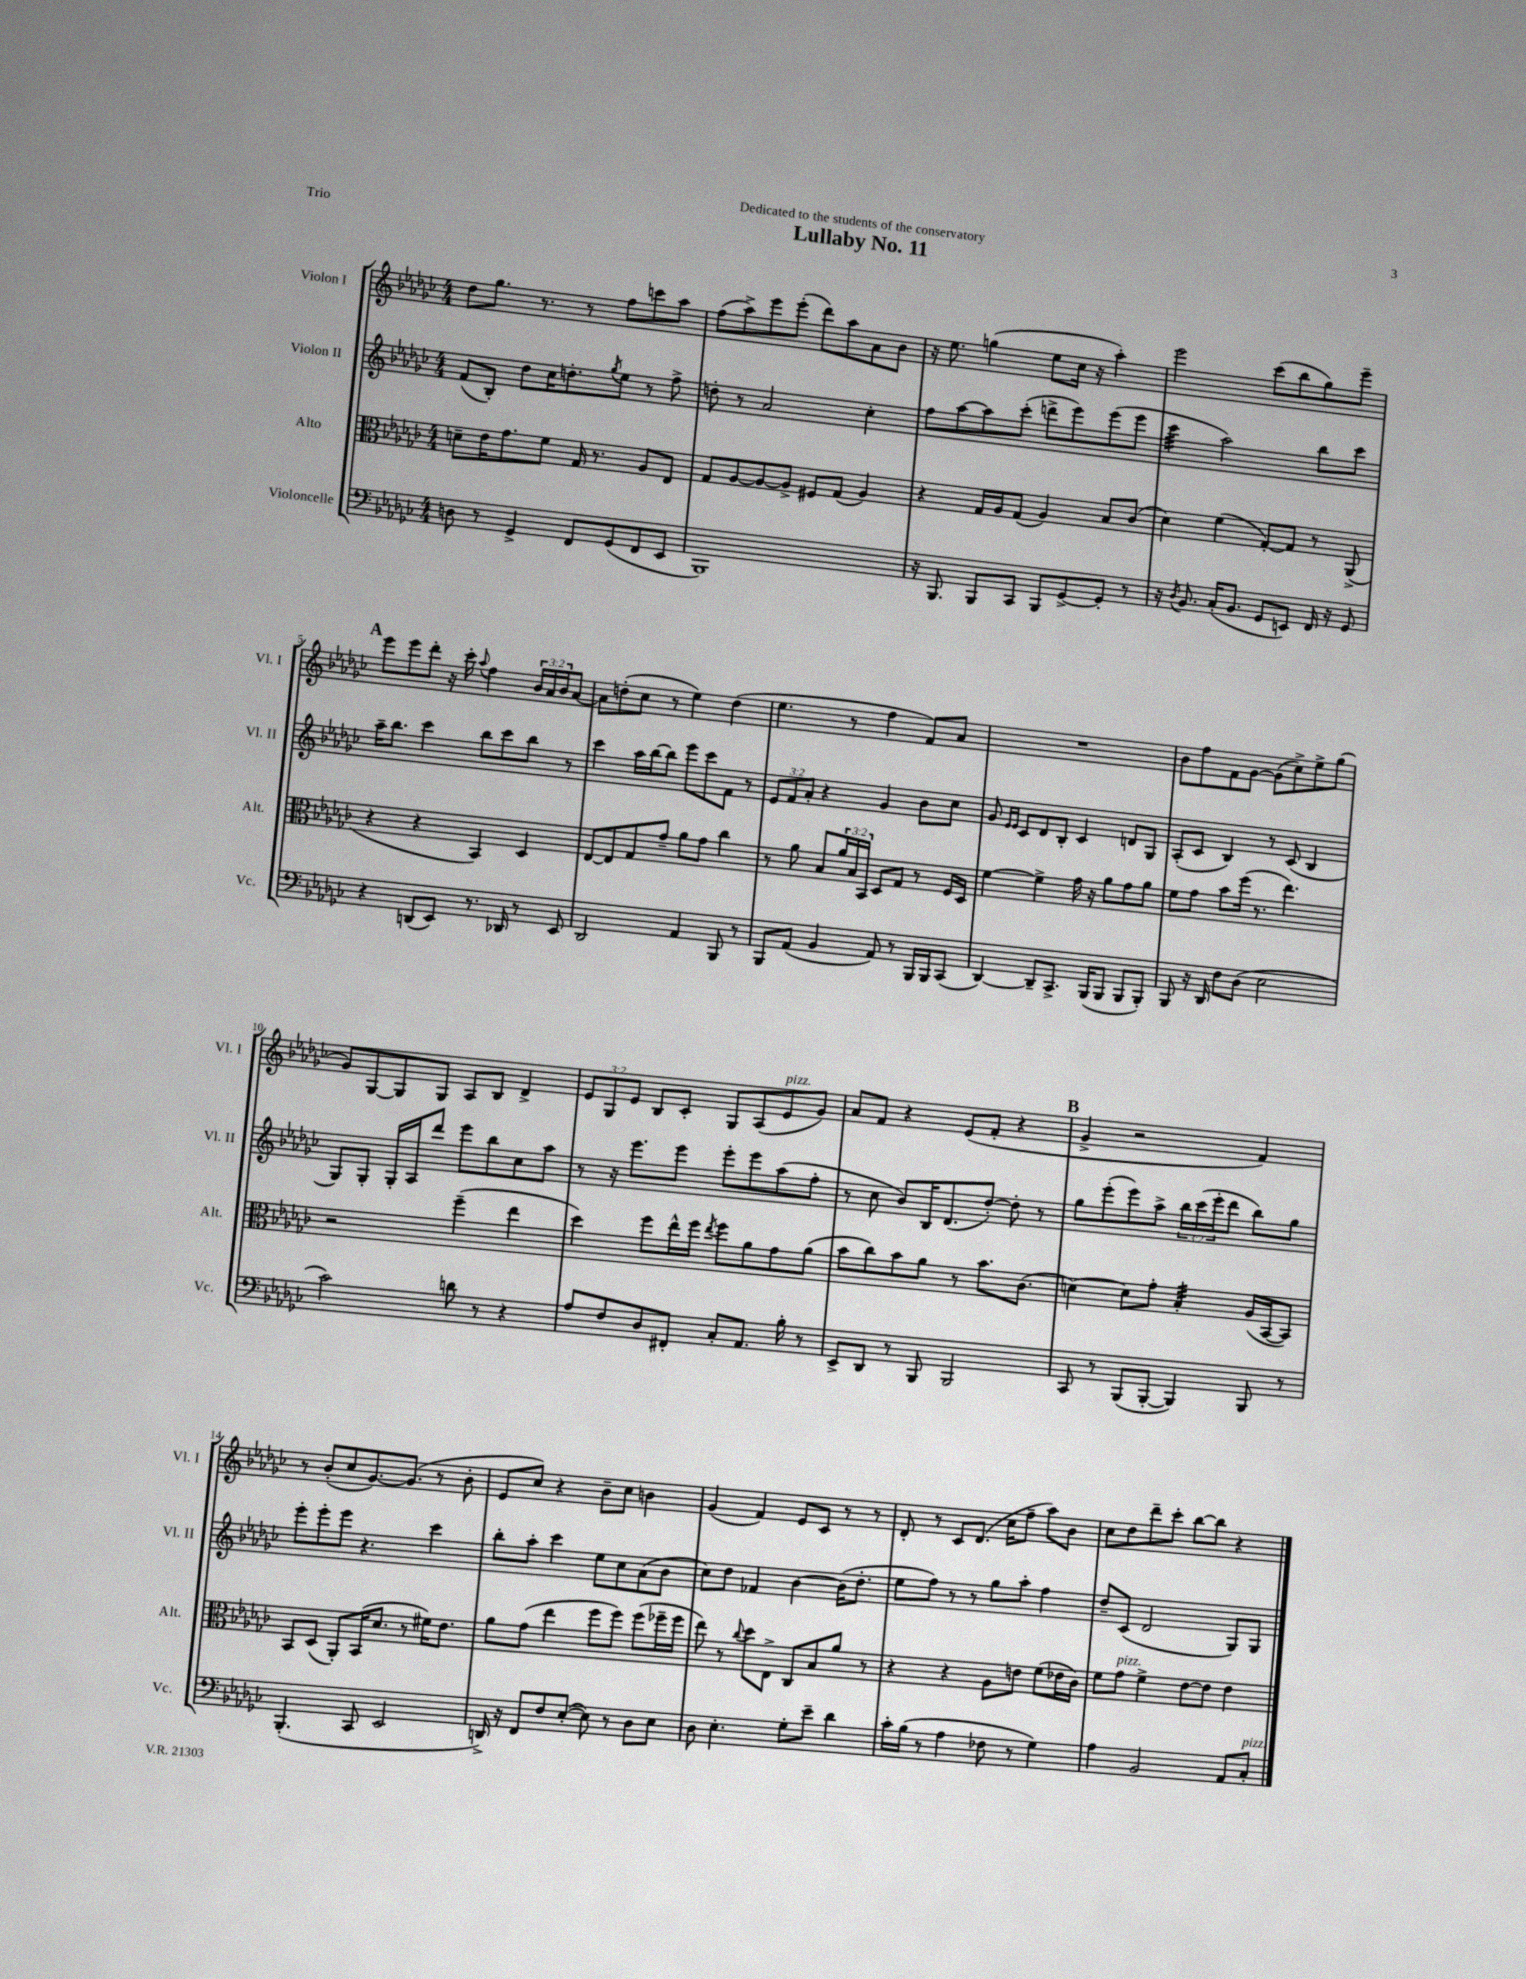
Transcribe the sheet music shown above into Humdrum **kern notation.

**kern	**kern	**kern	**kern
*staff4	*staff3	*staff2	*staff1
*clefF4	*clefC3	*clefG2	*clefG2
*k[b-e-a-d-g-c-]	*k[b-e-a-d-g-c-]	*k[b-e-a-d-g-c-]	*k[b-e-a-d-g-c-]
*M4/4	*M4/4	*M4/4	*M4/4
8D	8d~	(8f	8dd-
8r	16e-	8B-')	8.gg-
.	8.g-	.	.
4GG-^	.	8dd-	.
.	.	.	8.r
.	8f	16cc-	.
.	.	8.dd'	.
8FF	16G-	.	8r
.	8.r	.	.
.	.	8qgg-	.
(8GG-	.	8ee-	8ff
8FF	8A-	8r	8ccc
8EE-	8E-	8ff^	8aa-
=	=	=	=
1BBB-)	8G-	8dd'	(8ff
.	[8A-	8r	8aa-^)
.	8A-_	2a-	8eee-
.	8A-^]	.	(8eee-'
.	8F#	.	8ddd-)
.	(8G-	.	8aa-
.	4A-)	4cc-'	8a-
.	.	.	8b-
=	=	=	=
16r	4r	8ff	16r
8.BBB-	.	.	8.ee-
.	.	[8aa-	.
8BBB-	16G-	8aa-]	(4gg
.	16A-	.	.
8CC-	(8G-	(8ccc-'	.
8BBB-	4A-)	8ddd^	8ee-
[8GG-^	.	8eee-)	16cc-
.	.	.	16r
8GG-']	8B-	(8eee-	4aa-')
8r	(8c-	8eee-	.
=	=	=	=
16r	4d-)	4ccc-	2eee-
8qD-	.	.	.
8.BB-	.	.	.
(16C-'	(4f	2aa-)	.
8.BB-	.	.	.
8GG-	[8G-')	.	(8ccc-
8EE)	8G-]	.	8bb-
16FF	8r	8bb-	8gg-)
16r	.	.	.
8GG-	(8AA-^	8ccc-	8eee-~
=	=	=	=
4r	4r	16aa-~	8eee-
.	.	8.bb-	.
.	.	.	8eee-
(8DD	4r	4ccc-	8ddd-'
8EE-)	.	.	16r
.	.	.	16ccc-'
.	.	.	8qqaa-
8.r	4BB-)	8bb-	4ff
.	.	8ccc-	.
16DD-	.	.	.
8r	4D-	8bb-	24b-
.	.	.	24a-
.	.	.	24b-
8EE-	.	8r	[8a-
=	=	=	=
2DD-	[8E-	4ccc-	8a-]
.	8E-]	.	(8dd'
.	8G-	16aa-	8cc-
.	.	[16bb-	.
.	8g-~	8bb-]	8r
4AA-	8a-	8eee-	4ee-)
.	8g-	8ccc-	.
8BBB-	4cc-	8f	(4dd
8r	.	8r	.
=	=	=	=
8BBB-	8r	12e-	4.ee-
.	.	12f	.
(8AA-	8a-	.	.
.	.	12a-'	.
4BB-	8B-	4r	.
.	24a-	.	8r
.	24B-	.	.
.	24BB-	.	.
8AA-)	8D-	4g-	4ff
8r	8G-	.	.
16BBB-	8r	8b-	8f)
16BBB-	.	.	.
(8CC-	16F	8cc-	8a-
.	16D-	.	.
=	=	=	=
[4DD-)	[4f	8g-	1r
.	.	16qqe-	.
.	.	16qqe-	.
.	.	8c-	.
8DD-~]	4f^]	8d-	.
8.CC-^	.	8B-'	.
.	16g-	4c-	.
(16BBB-	16r	.	.
8BBB-	8a-	.	.
8BBB-	8g-	8d	.
8BBB-')	8a-	8G-	.
=	=	=	=
8BBB-	8f	(8A-'	8b-
16r	8g-	8c-	8ff
16DD-	.	.	.
8F	8b-	4B-)	8f
(8D-	(16ff	.	[8g-
.	8.r	.	.
2E-	.	8r	(8g-]
.	4.ee-)	(8c-	8cc-^)
.	.	4B-	8ee-^
.	.	.	(8gg-
=	=	=	=
2c-)	2r	8G-)	8g-)
.	.	8G-'	[8G-
.	.	16G-'	8G-]
.	.	16A-	.
.	.	8ddd-	8G-
8d	(4ff~	8eee-	8A-
8r	.	8bb-	8B-
4r	4ee-	8cc-	4d-^
.	.	8aa-	.
=	=	=	=
8A-	4dd-)	8r	12e-
.	.	.	12G-
8F	.	16r	.
.	.	.	12e-
.	.	8.eee-	.
8D-	8ff	.	8B-
8FF#'	16ee-^^	8eee-	8c-'
.	16ff	.	.
.	8qee-	.	.
8C-'	8ff	8eee-'	8G-
8.AA-	8a-	8eee-	(8A-
.	8g-	(8aa-	8e-
16B-'	.	.	.
8r	(8a-	8ff'	8g-)
=	=	=	=
8EE-^	8b-	8r	8a-
8DD-	8cc-)	8cc-	8f
8r	8b-	8b-)	4r
8BBB-	8a-	16B-	.
.	.	(8.d-	.
2BBB-	8r	.	(8e-
.	8.b-	[8dd-')	8f'
.	.	8dd-']	4r
.	(8.c-	.	.
.	.	8r	.
=	=	=	=
8CC-	[4d)	8gg-	4g-^
8r	.	(8eee-'	.
(8BBB-	8d]	8eee-)	2r
[8BBB-'	8g-'	8aa-^	.
4BBB-])	4B-'	24bb-	.
.	.	(24ccc-	.
.	.	24eee-'	.
.	.	8ddd-	.
8BBB-	(16A-	8bb-)	4f)
.	[16BB-	.	.
8r	8BB-])	8gg-	.
=	=	=	=
(4.BBB-'	8BB-	8eee-'	8r
.	(8D-	8eee-'	(8b-'
.	8AA-')	8eee-	8cc-
8CC-	(16BB-	4.r	[8.g-)
.	8.d-	.	.
2EE-	.	.	.
.	.	.	(8.g-]
.	8r	.	.
.	16f#)	4ccc-	8r
.	8.e-	.	.
.	.	.	8b-'
=	=	=	=
16DD^)	8a-	8bb-'	8e-
16r	.	.	.
8FF	(8g-	8aa-'	8cc-)
8F	4ee-	4ccc-	4r
([8E-'	.	.	.
8E-])	8ff	8ee-	8b-~
8r	8ff)	8cc-	8cc-
8D-	(8ff	(8a-	4b
8E-	16ff-~	8b-	.
.	16ff-	.	.
=	=	=	=
8D-	8ee-)	8cc-)	(4g-
4.E-'	8r	8dd-	.
.	8qqcc-	.	.
.	8dd-	4f-	4f)
.	8E-^	.	.
8G-'	8C-	[4b-	8e-
8e-~	8B-	.	8c-
4d-	8a-	(16b-]	8r
.	.	8.dd-'	.
.	8r	.	8r
=	=	=	=
16c-'	4r	8ee-	8d-'
(16B-	.	.	.
8r	.	8ff)	8r
4A-	4r	8r	8c-
.	.	8r	(8.d-
8F-	8A-	8gg-	.
.	.	.	16cc-
8r	8e	8aa-'	8ff~
4G-)	(8f	4ff	8aa-)
.	16e-	.	8b-
.	16c-)	.	.
=	=	=	=
4A-	8f	8dd-~	8cc-
.	8g-	(8c-	8dd-
2BB-	4f^	2d-	8ddd-~
.	.	.	8ccc-'
.	[8e-	.	[8bb-
.	8e-]	.	8bb-]
8AA-	4e-	8G-)	4r
8C-'	.	8G-	.
==	==	==	==
*-	*-	*-	*-
